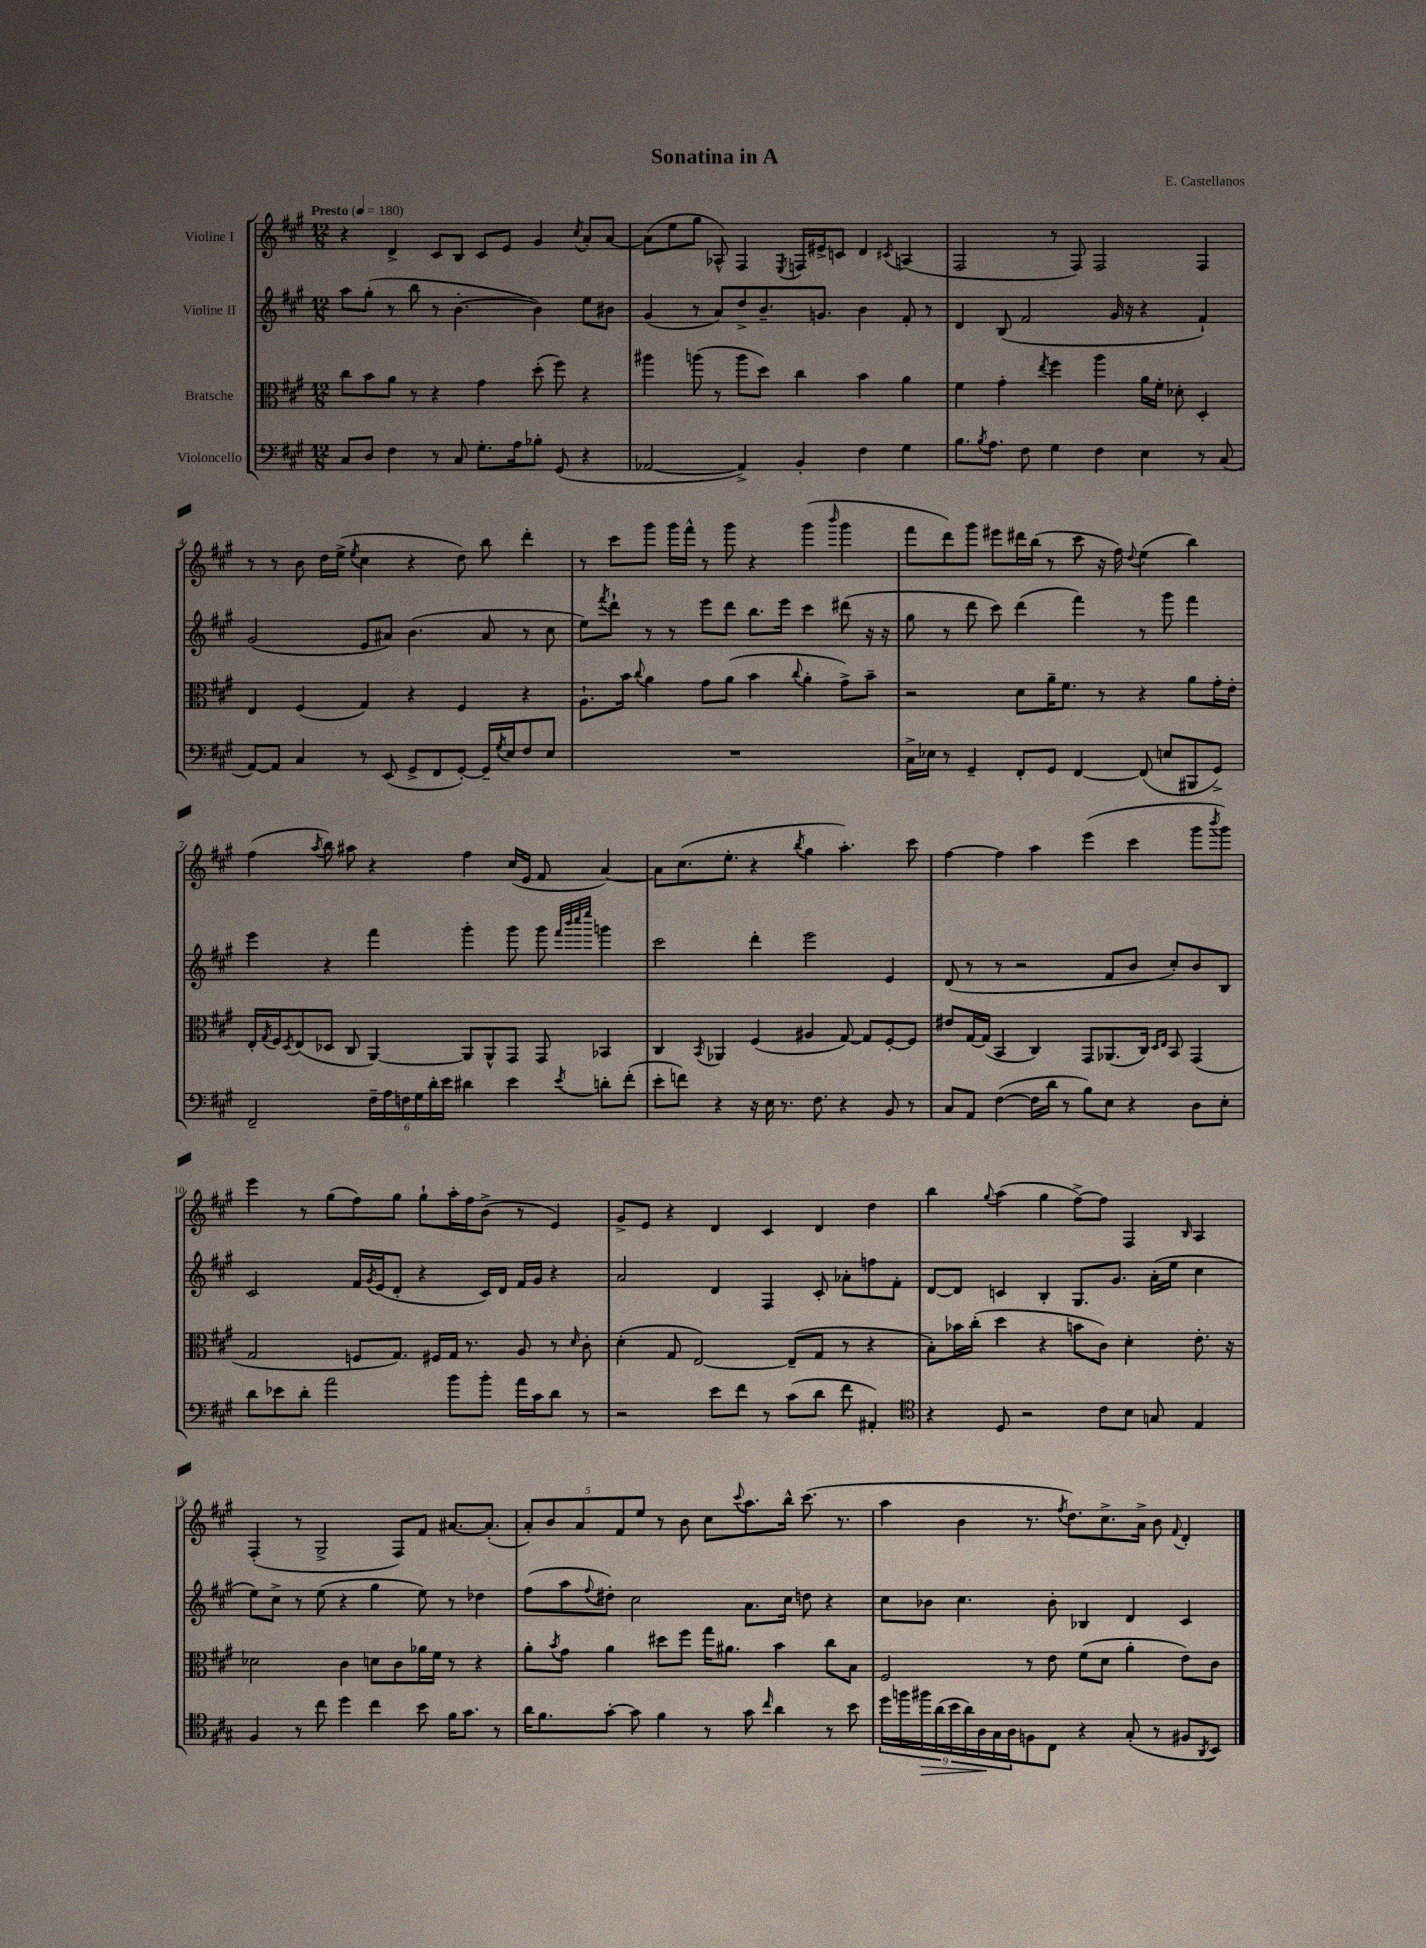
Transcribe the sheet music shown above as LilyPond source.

\header { title = "Sonatina in A" composer = "E. Castellanos" }
<<
\new StaffGroup <<
\new Staff = "s0" \with { instrumentName = "Violine I" } {
    \clef treble \key a \major \numericTimeSignature \time 12/8 \tempo "Presto" 4 = 180
    r4 d'4-> cis'8 b8 cis'8 e'8 gis'4 \acciaccatura { cis''8 } a'8-. a'8~ |
    a'8( e''8 gis''8 aes8-^) fis4 \acciaccatura { e8 } f16 eis'16-> c'8 d'4 \acciaccatura { cis'8 } a4( |
    fis2 r8 fis8) fis2 fis4 |
    r8 r8 b'8 d''16 e''16->( \acciaccatura { e''8 } cis''4 r4 d''8) b''8 d'''4-. |
    r8 cis'''8 gis'''8 gis'''16 fis'''16-^ r8 gis'''8 r4 gis'''4( \grace { b'''16 } gis'''4 |
    fis'''8 d'''8) gis'''8 eis'''8 dis'''16 b''16( r8 cis'''8 r16 fis''16) \appoggiatura { d''8 } e''4( b''4) |
    fis''4( \acciaccatura { a''8 } b''8) ais''8 r4 fis''4 cis''16( e'16 fis'8 a'4~) |
    a'8 cis''8.( e''8.-. r4 \acciaccatura { b''8 } gis''4 a''4.-.) cis'''8 |
    fis''4~ fis''4 a''4 e'''4( cis'''4 gis'''8 \acciaccatura { b'''8 } gis'''8) |
    e'''4 r8 gis''8( fis''8) gis''8 gis''8-! a''16-. fis''16 b'8->( r8 e'4) |
    gis'8-> e'8 r4 d'4 cis'4 d'4 d''4 |
    b''4 \appoggiatura { gis''8 } a''4( gis''4 fis''8~->) fis''8 fis4 \grace { b16 } a4 |
    fis4-.( r8 gis2-> fis8) fis'8 ais'8.~ ais'8.-.( |
    \tuplet 5/4 { a'8-.) b'8 a'8 fis'8 e''8 } r8 b'8 cis''8 \appoggiatura { cis'''8 } a''8. b''16-^ cis'''8.( r8. |
    a''4 b'4 r8. \acciaccatura { fis''8 } d''8.) cis''8.-> a'16-> b'8 \appoggiatura { fis'8 } d'4-. \bar "|." |
}
\new Staff = "s1" \with { instrumentName = "Violine II" } {
    \clef treble \key a \major \numericTimeSignature \time 12/8
    a''8 gis''8-.( r8 b''8 r8 b'4.~-. b'4) e''8 bis'8 |
    gis'4( r8 a'8) d''8-> b'8.-- g'8. b'4 fis'8-. r8 |
    d'4 b8( fis'2 gis'16 r16 r4 fis'4-!) |
    gis'2( e'8 ais'8) b'4.( ais'8 r8 cis''8 |
    e''8) \acciaccatura { fis'''8 } d'''8-! r8 r8 e'''8 d'''8 b''8. e'''16 cis'''4 dis'''8( r16 r16 |
    gis''8 r8 d'''8 cis'''8) d'''4( fis'''4) r8 gis'''8 fis'''4 |
    e'''4 r4 fis'''4 gis'''4-. gis'''8 gis'''8 \grace { fis'''32 b'''32 cis''''32 e''''32 } g'''4 |
    cis'''2 d'''4-. e'''2 e'4 |
    d'8( r8 r8 r2 fis'8 b'8 cis''8-.) b'8 b8 |
    cis'2 fis'16 \acciaccatura { gis'8 } e'16( d'8-. r4 cis'16) d'16 fis'16 gis'16 r4 |
    a'2 d'4 fis4 cis'8-. aes'8-. f''8 fis'8-. |
    d'8~ d'8 c'4 b4-. gis8. gis'8. a'16-.( e''16 cis''4 |
    e''8) cis''8-> r8 e''8( r4 gis''4 e''8) r8 des''4 |
    fis''8( a''8 \appoggiatura { fis''8 } dis''8-.) cis''2 a'8. cis''16 d''8 r4 |
    cis''8 bes'8 cis''4. bes'8-. bes4 d'4 cis'4 \bar "|." |
}
\new Staff = "s2" \with { instrumentName = "Bratsche" } {
    \clef alto \key a \major \numericTimeSignature \time 12/8
    cis''8 b'8 a'8 r8 r4 gis'4 d''8-.( fis''8) r4 |
    ais''4 a''8( r8 a''8 d''8) cis''4 b'4 a'4 |
    fis'4 gis'4-. \acciaccatura { e''8 } fis''4 a''4 a'16 fis'16-. des'8-. d4-. |
    e4 fis4( gis4) r4 fis4 r4 |
    a8.-! b'16 \appoggiatura { cis''8 } a'4 gis'8 a'8( b'4 \appoggiatura { cis''8 } a'4-. gis'8->) b'8-- |
    r2 d'8 a'16-- fis'8. r8 r4 a'8 gis'16-. e'16-. |
    e16-. \acciaccatura { gis8 } fis16 \acciaccatura { d8 } e8( des8 cis8 a,4~) a,8 a,8-^ gis,8 gis,8 bes,4 |
    cis4 \acciaccatura { b,8 } aes,4 fis4( ais4 gis8~) gis8 fis8~-. fis8 |
    eis'8 gis16~ gis16( b,4 cis4) gis,8 aes,8.( cis16) \grace { d16 e16 } b,8 gis,4( |
    gis2 f8 gis8.) fis16 gis16 r8. a8 r8 \grace { d'16 } cis'8-. |
    d'4-.( gis8 e2~) e8--( gis8 r8 r4 |
    b8-.) bes'16 cis''16-.( d''4 r4 b'8 cis'8) d'4-. e'8.-. r16 |
    des'2 cis'4 d'8 cis'8 aes'16 fis'16 r8 r4 |
    a'8-. \acciaccatura { b'8 } gis'8 a'4 dis''8 fis''8 gis''16 ais'8. b'4 cis''8 b8 |
    fis2 r8 e'8 fis'8( d'8 a'4-. e'8) cis'8 \bar "|." |
}
\new Staff = "s3" \with { instrumentName = "Violoncello" } {
    \clef bass \key a \major \numericTimeSignature \time 12/8
    cis8 d8 fis4 r8 cis8 gis8.-. a16 bes8-. gis,8( r4 |
    aes,2~ aes,4->) b,4-. fis4 gis4 |
    b8. \acciaccatura { b8 } a8. fis8 gis4 fis4 e4 r8 cis8( |
    a,8~) a,8 cis4 r8 e,8( gis,8-> fis,8 gis,8~-.) gis,16-- \acciaccatura { gis8 } e16 fis8 e8 |
    R1. |
    cis16-> ees16 r8 gis,4-- fis,8-. gis,8 fis,4~ fis,8( e8 bis,,8 gis,8->) |
    fis,2-- \tuplet 6/4 { fis16-- a16 f16 gis16 d'16-. e'16 } dis'4 e'4 \acciaccatura { e'8 } d'8-. fis'8-.( |
    e'8-. f'8) r4 r16 e16 r8. fis8. r4 b,8 r8 |
    cis8 a,8 fis4~( fis16 d'16 r8 b8) e8 r4 d8 e8-. |
    d'8 ees'8 d'8-. a'2 b'8 b'8-. a'16 cis'16 d'8 r8 |
    r2 e'8 fis'8 r8 cis'8( d'8 fis'8 ais,4-.) |
    \clef tenor r4 d8 r2 cis'8 b8 g8 e4 |
    fis4 r8 cis''8 d''4 cis''4 b'8 fis'16 gis'8. r8 |
    a'16 fis'8. gis'8~-. gis'8 fis'4 r8 gis'8 \grace { cis''16 } a'4 r8 b'8 |
    \tuplet 9/8 { d''16 f''16 fis''16\> a'16( b'16 a'16) a16\! gis16 a16 } f8 cis8 r4 gis8-.( r8 fis8 \acciaccatura { a,8 } b,8) \bar "|." |
}
>>
>>
